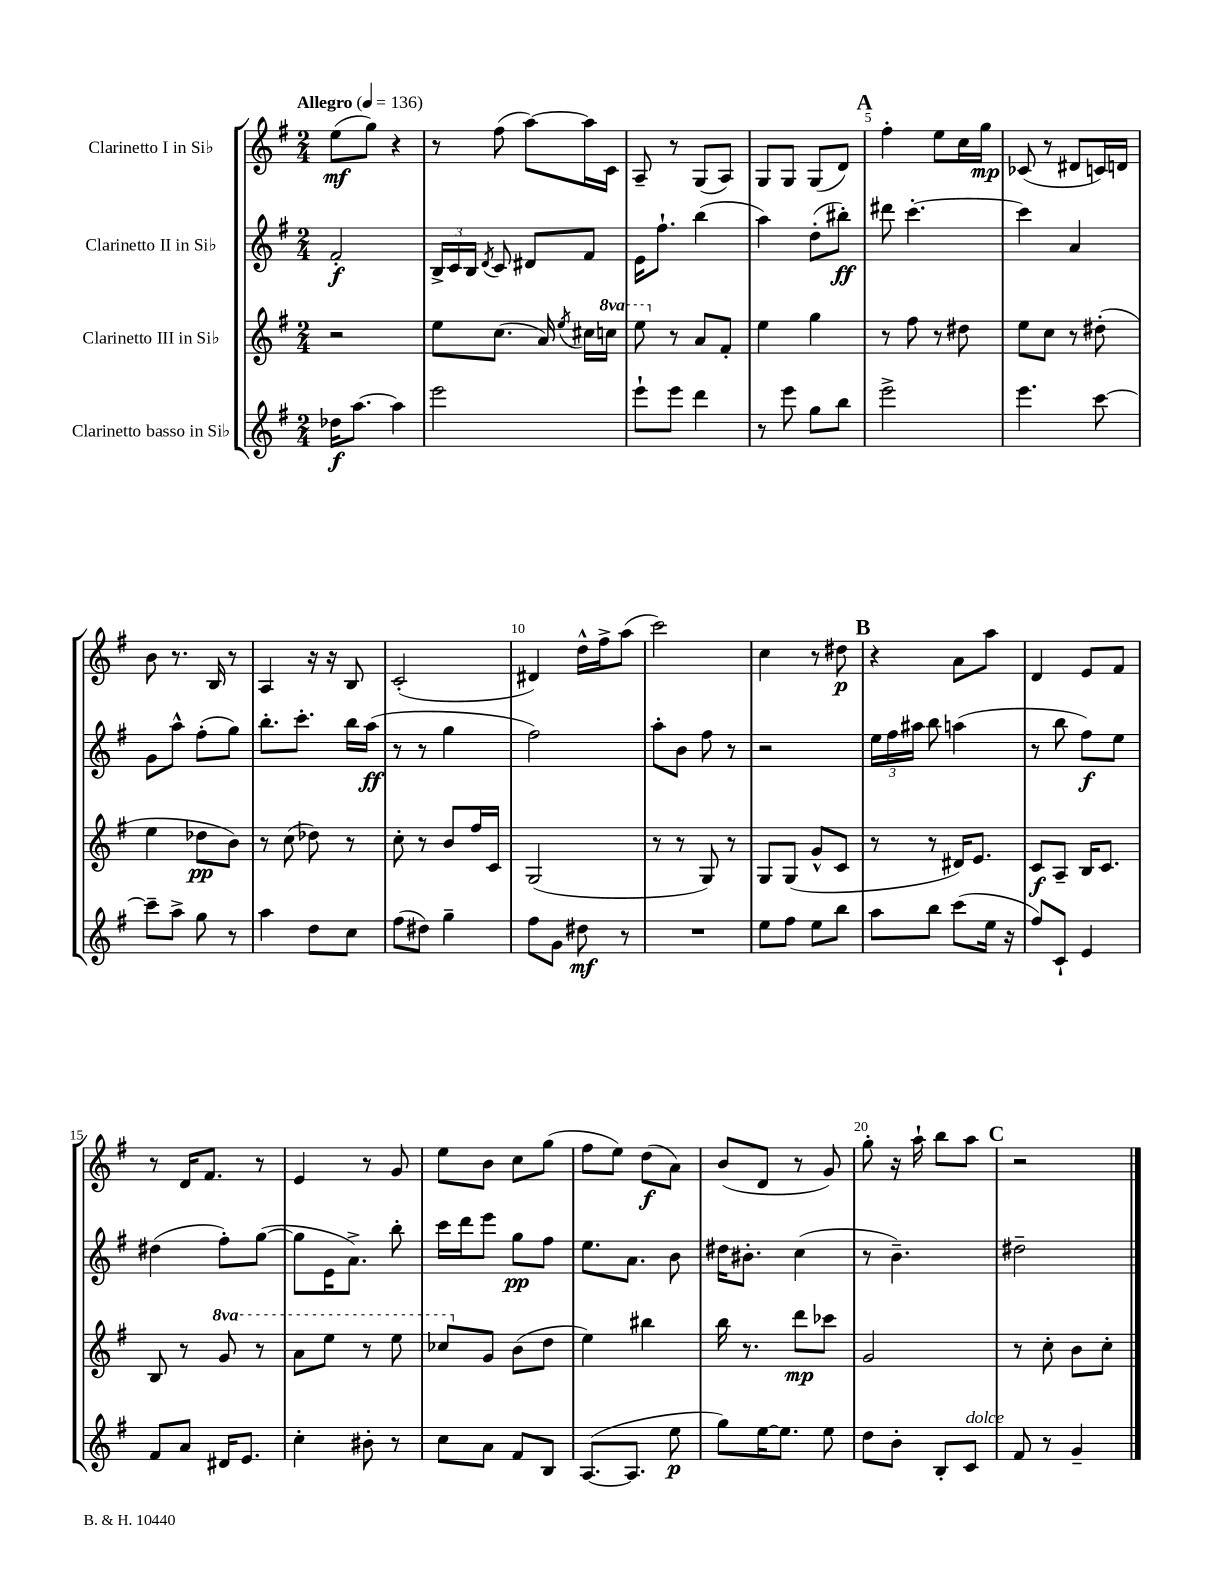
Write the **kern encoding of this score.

**kern	**kern	**kern	**kern
*staff4	*staff3	*staff2	*staff1
*clefG2	*clefG2	*clefG2	*clefG2
*k[f#]	*k[f#]	*k[f#]	*k[f#]
*M2/4	*M2/4	*M2/4	*M2/4
*MM136	*MM136	*MM136	*MM136
16dd-	2r	2f#'	(8ee
[8.aa	.	.	.
.	.	.	8gg)
4aa]	.	.	4r
=	=	=	=
2eee	8ee	24B^	8r
.	.	24c	.
.	.	24B	.
.	.	8qd	.
.	(8.cc	8c	(8ff#
.	.	8d#	[8aa)
.	16a)	.	.
.	8qee	.	.
.	16cc#	8f#	16aa]
.	16ccc	.	16c
=	=	=	=
8eee`	8eee	16e	8A~
.	.	8.ff#`	.
8eee	8r	.	8r
4ddd	8a	(4bb	(8G
.	8f#'	.	8A)
=	=	=	=
8r	4ee	4aa)	8G
8eee	.	.	8G
8gg	4gg	(8dd'	(8G
8bb	.	8bb#')	8d)
=	=	=	=
2eee^	8r	8ddd#	4ff#'
.	8ff#	[4.ccc'	.
.	8r	.	8ee
.	8dd#	.	16cc
.	.	.	16gg
=	=	=	=
4.eee	8ee	4ccc]	(8c-
.	8cc	.	8r
.	8r	4a	8d#
[8ccc	(8dd#'	.	16c)
.	.	.	16d
=	=	=	=
8ccc~]	4ee	8g	8b
8aa^	.	8aa^^	8.r
8gg	8dd-	(8ff#'	.
.	.	.	16B
8r	8b)	8gg)	8r
=	=	=	=
4aa	8r	8.bb'	4A
.	(8cc	.	.
.	.	8.ccc'	.
8dd	8dd-)	.	16r
.	.	.	16r
8cc	8r	16bb	8B
.	.	(16aa	.
=	=	=	=
(8ff#	8cc'	8r	(2c'
8dd#)	8r	8r	.
4gg~	8b	4gg	.
.	16ff#	.	.
.	16c	.	.
=	=	=	=
8ff#	(2G	2ff#)	4d#)
8g	.	.	.
8dd#	.	.	16dd^^
.	.	.	16ff#^
8r	.	.	(8aa
=	=	=	=
2r	8r	8aa'	2ccc)
.	8r	8b	.
.	8G)	8ff#	.
.	8r	8r	.
=	=	=	=
8ee	8G	2r	4cc
8ff#	(8G	.	.
8ee	8g^^	.	8r
8bb	8c	.	8dd#
=	=	=	=
8aa	8r	24ee	4r
.	.	24ff#	.
.	.	24aa#	.
8bb	8r	8bb	.
(8ccc	16d#)	(4aa	8a
.	8.e	.	.
16ee	.	.	8aa
16r	.	.	.
=	=	=	=
8ff#)	8c	8r	4d
8c`	8A~	8bb	.
4e	16B	8ff#)	8e
.	8.c	.	.
.	.	8ee	8f#
=	=	=	=
8f#	8B	(4dd#	8r
8a	8r	.	16d
.	.	.	8.f#
16d#	8gg	8ff#')	.
8.e	.	.	.
.	8r	([8gg	8r
=	=	=	=
4cc'	8aa	8gg]	4e
.	8eee	16e	.
.	.	8.a^)	.
8b#'	8r	.	8r
8r	8eee	8bb'	8g
=	=	=	=
8cc	8ccc-	16ccc	8ee
.	.	16ddd	.
8a	8g	8eee	8b
8f#	(8b	8gg	8cc
8B	8dd	8ff#	(8gg
=	=	=	=
([8.A	4ee)	8.ee	8ff#
.	.	.	8ee)
8.A]	.	8.a	.
.	4bb#	.	(8dd
8ee	.	8b	8a)
=	=	=	=
8gg)	16bb	16dd#	(8b
.	8.r	8.b#'	.
[16ee	.	.	8d
8.ee]	.	.	.
.	8ddd	(4cc	8r
8ee	8ccc-	.	8g)
=	=	=	=
8dd	2g	8r	8gg'
8b'	.	4.b~)	16r
.	.	.	16aa`
8B'	.	.	8bb
8c	.	.	8aa
=	=	=	=
8f#	8r	2dd#~	2r
8r	8cc'	.	.
4g~	8b	.	.
.	8cc'	.	.
==	==	==	==
*-	*-	*-	*-
